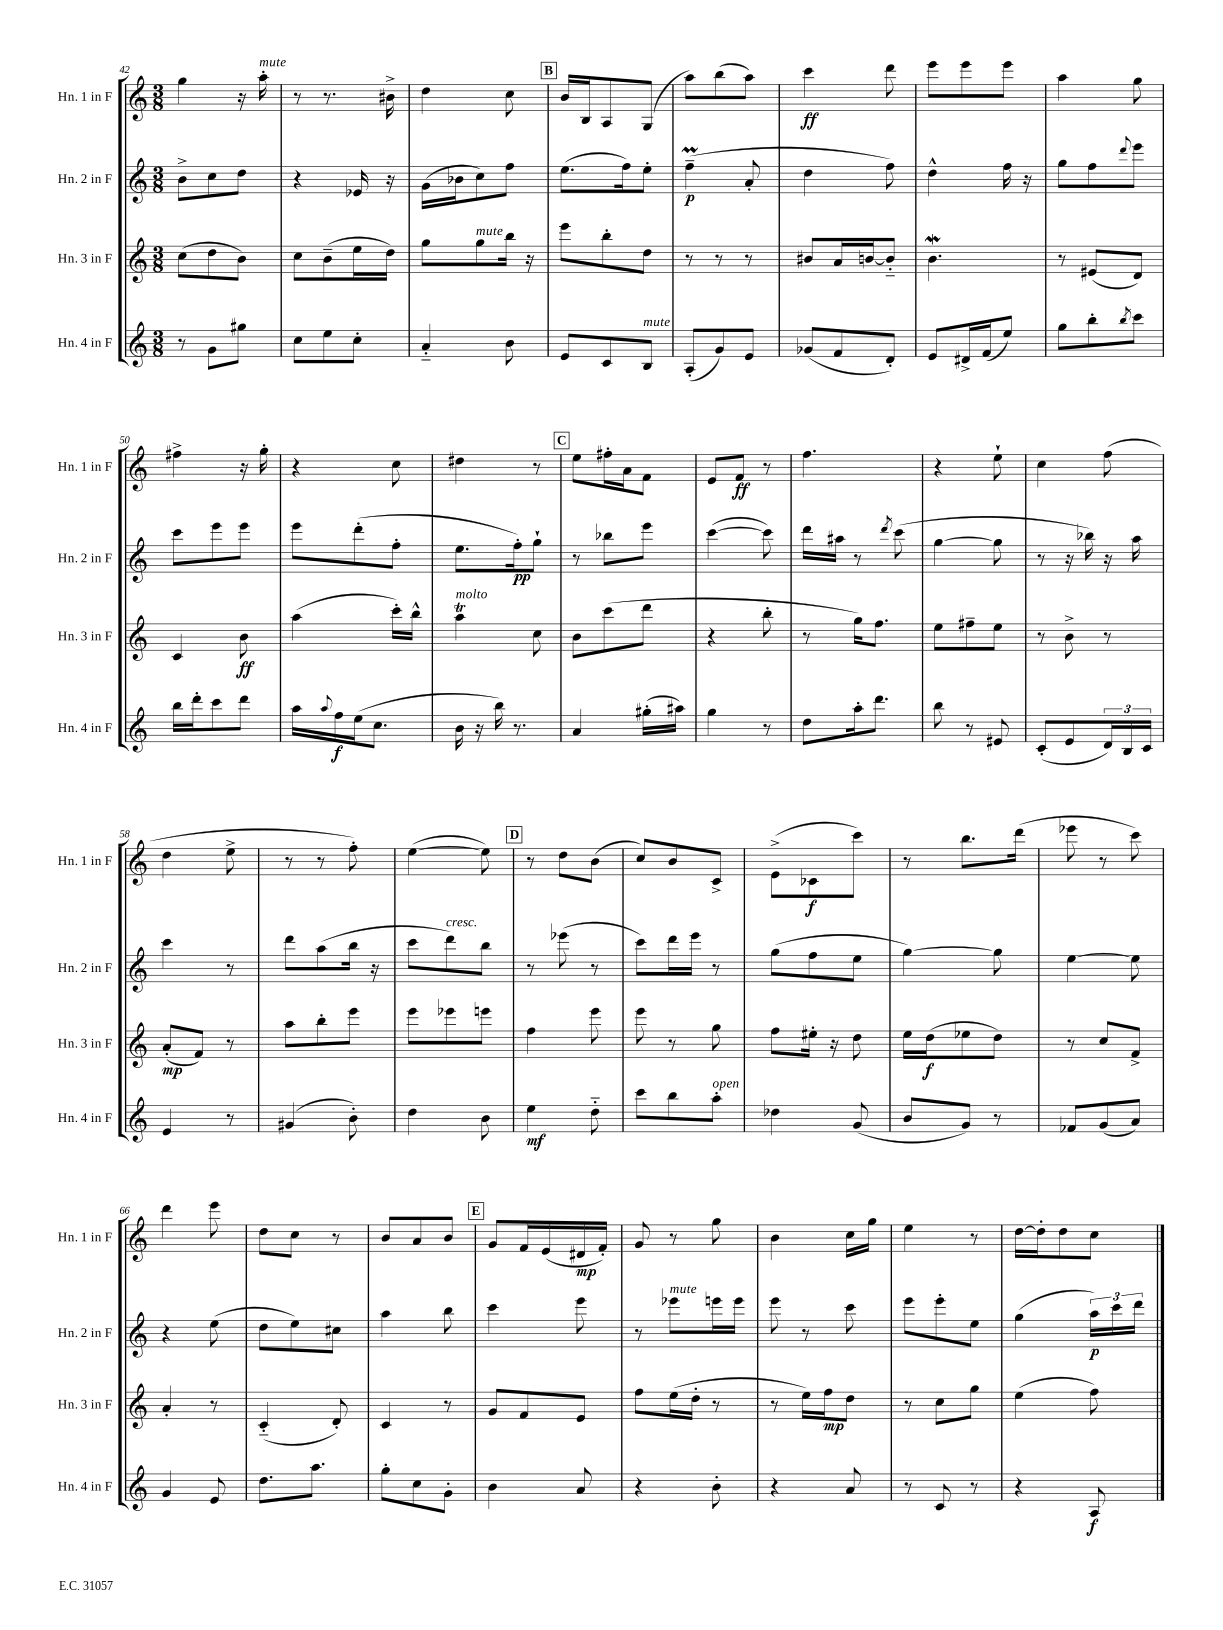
<<
\new StaffGroup <<
\new Staff = "s0" \with { instrumentName = "Hn. 1 in F" shortInstrumentName = "Hn. 1 in F" } {
    \clef treble \key c \major \numericTimeSignature \time 3/8
    g''4 r16 a''16-.^\markup { \italic "mute" } |
    r8 r8. bis'16-> |
    d''4 c''8 |
    \mark \markup { \box "B" } b'16 b16 a8 g8( |
    a''8) b''8( a''8) |
    c'''4\ff d'''8 |
    e'''8 e'''8 e'''8 |
    a''4 g''8 |
    fis''4-> r16 g''16-. |
    r4 c''8 |
    dis''4 r8 |
    \mark \markup { \box "C" } e''8 fis''16-. a'16 f'8 |
    e'8 f'8\ff r8 |
    f''4. |
    r4 e''8-! |
    c''4 f''8( |
    d''4 e''8-> |
    r8 r8 f''8-.) |
    e''4~( e''8) |
    \mark \markup { \box "D" } r8 d''8 b'8( |
    c''8) b'8 c'8-> |
    e'8->( ces'8\f c'''8) |
    r8 b''8. d'''16( |
    ees'''8 r8 c'''8) |
    d'''4 e'''8 |
    d''8 c''8 r8 |
    b'8 a'8 b'8 |
    \mark \markup { \box "E" } g'8 f'16 e'16( dis'16\mp f'16-.) |
    g'8 r8 g''8 |
    b'4 c''16 g''16 |
    e''4 r8 |
    d''16~ d''16-. d''8 c''8 \bar "|." |
}
\new Staff = "s1" \with { instrumentName = "Hn. 2 in F" shortInstrumentName = "Hn. 2 in F" } {
    \clef treble \key c \major \numericTimeSignature \time 3/8
    b'8-> c''8 d''8 |
    r4 ees'16 r16 |
    g'16( bes'16 c''8) f''8 |
    \mark \markup { \box "B" } e''8.( f''16) e''8-. |
    f''4--\prall\p( a'8-. |
    d''4 f''8) |
    d''4-^ f''16 r16 |
    g''8 f''8 \appoggiatura { d'''8 } e'''8 |
    c'''8 e'''8 e'''8 |
    e'''8 d'''8-.( f''8-. |
    e''8. f''16-.\pp) g''8-! |
    \mark \markup { \box "C" } r8 bes''8 e'''8 |
    c'''4~( c'''8) |
    d'''16 ais''16 r8 \acciaccatura { d'''8 } c'''8( |
    g''4~ g''8 |
    r8 r16 bes''16) r16 a''16 |
    c'''4 r8 |
    d'''8 a''8( b''16 r16 |
    c'''8 d'''8^\markup { \italic "cresc." }) b''8 |
    \mark \markup { \box "D" } r8 ees'''8( r8 |
    c'''8) d'''16 e'''16 r8 |
    g''8( f''8 e''8 |
    g''4~) g''8 |
    e''4~ e''8 |
    r4 e''8( |
    d''8 e''8) cis''8 |
    a''4 b''8 |
    \mark \markup { \box "E" } c'''4 e'''8 |
    r8 ees'''8^\markup { \italic "mute" } e'''16 e'''16 |
    e'''8 r8 c'''8 |
    e'''8 e'''8-. e''8 |
    g''4( \tuplet 3/2 { a''16\p) c'''16 d'''16 } \bar "|." |
}
\new Staff = "s2" \with { instrumentName = "Hn. 3 in F" shortInstrumentName = "Hn. 3 in F" } {
    \clef treble \key c \major \numericTimeSignature \time 3/8
    c''8( d''8 b'8) |
    c''8 b'8--( e''16 d''16) |
    g''8 g''8^\markup { \italic "mute" } b''16 r16 |
    \mark \markup { \box "B" } e'''8 b''8-. d''8 |
    r8 r8 r8 |
    bis'8 a'16 b'16~ b'8-_ |
    b'4.\mordent |
    r8 eis'8( d'8) |
    c'4 b'8\ff |
    a''4( c'''16-.) b''16-^ |
    a''4\trill^\markup { \italic "molto" } c''8 |
    \mark \markup { \box "C" } b'8 c'''8( d'''8 |
    r4 b''8-. |
    r8 g''16) f''8. |
    e''8 fis''8-- e''8 |
    r8 b'8-> r8 |
    a'8-.\mp( f'8) r8 |
    a''8 b''8-. e'''8 |
    e'''8 ees'''8 e'''8 |
    \mark \markup { \box "D" } f''4 e'''8 |
    e'''8 r8 g''8 |
    f''8 eis''16-. r16 d''8 |
    e''16 d''16\f( ees''8 d''8) |
    r8 c''8 f'8-> |
    a'4-. r8 |
    c'4-_( d'8-.) |
    c'4 r8 |
    \mark \markup { \box "E" } g'8 f'8 e'8 |
    f''8 e''16( d''16-. r8 |
    r8 e''16) f''16\mp d''8 |
    r8 c''8 g''8 |
    e''4( f''8) \bar "|." |
}
\new Staff = "s3" \with { instrumentName = "Hn. 4 in F" shortInstrumentName = "Hn. 4 in F" } {
    \clef treble \key c \major \numericTimeSignature \time 3/8
    r8 g'8 gis''8 |
    c''8 e''8 c''8-. |
    a'4-_ b'8 |
    \mark \markup { \box "B" } e'8 c'8 b8^\markup { \italic "mute" } |
    a8-.( g'8) e'8 |
    ges'8( f'8 d'8-.) |
    e'8 dis'16-> f'16( e''8) |
    g''8 b''8-. \acciaccatura { b''8 } c'''8 |
    b''16 d'''16-. c'''8 d'''8 |
    a''16 \appoggiatura { a''8 } f''16\f e''16( c''8. |
    b'16 r16 b''16) r8. |
    \mark \markup { \box "C" } a'4 gis''16-.( ais''16) |
    g''4 r8 |
    d''8 a''16-. d'''8. |
    b''8 r8 eis'8 |
    c'8-.( e'8 \tuplet 3/2 { d'16) b16 c'16 } |
    e'4 r8 |
    gis'4( b'8-.) |
    d''4 b'8 |
    \mark \markup { \box "D" } e''4\mf d''8-_ |
    c'''8 b''8 a''8-.^\markup { \italic "open" } |
    des''4 g'8( |
    b'8 g'8) r8 |
    fes'8 g'8( a'8) |
    g'4 e'8 |
    d''8. a''8. |
    g''8-. c''8 g'8-. |
    \mark \markup { \box "E" } b'4 a'8 |
    r4 b'8-. |
    r4 a'8 |
    r8 c'8 r8 |
    r4 a8\f \bar "|." |
}
>>
>>
\layout { \context { \Score currentBarNumber = #42 } }
